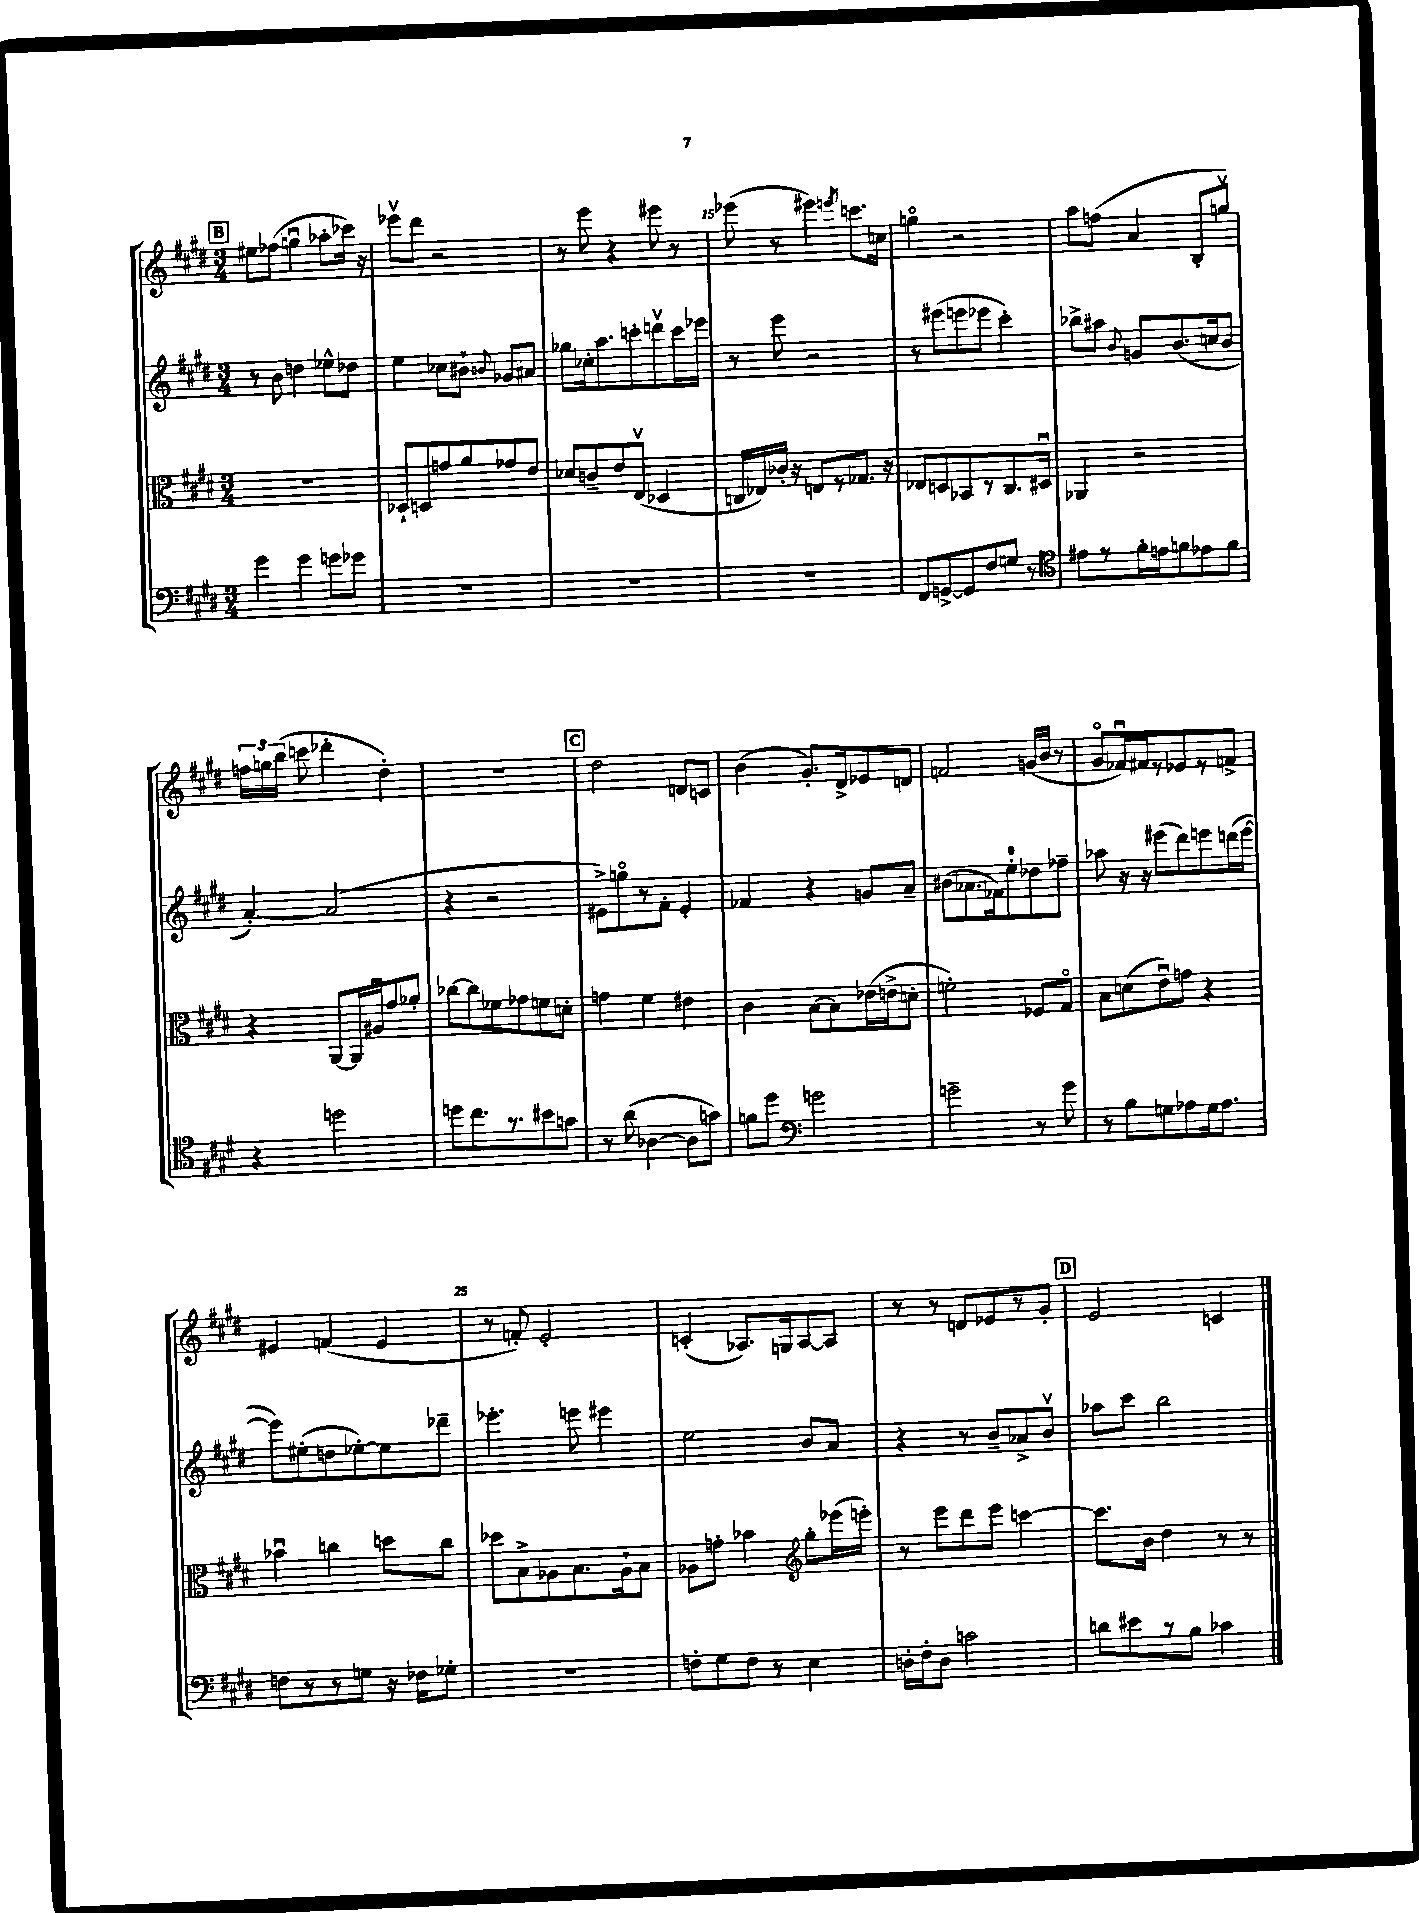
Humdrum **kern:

**kern	**kern	**kern	**kern
*staff4	*staff3	*staff2	*staff1
*clefF4	*clefC3	*clefG2	*clefG2
*k[f#c#g#d#]	*k[f#c#g#d#]	*k[f#c#g#d#]	*k[f#c#g#d#]
*M3/4	*M3/4	*M3/4	*M3/4
4g#	2.r	8r	8ee#
.	.	8b	(8ff-
4g#	.	4dd	4ggu
8g	.	8ee-^^	8aa-'
8g-	.	8dd-	16ccc-)
.	.	.	16r
=	=	=	=
2.r	8D-`	4ee	8eee-v
.	8D	.	8ddd#
.	8g	8cc-	2r
.	8a	8b#`	.
.	.	8qqb	.
.	8g-	8g-	.
.	8e	8a#	.
=	=	=	=
2.r	8d-	8gg-	8r
.	8c~	16cc-'	8eee
.	.	8.aa	.
.	8e	.	4r
.	(8Ev	8ccc'	.
.	4D-	8dddv	8eee#
.	.	16ccc	8r
.	.	16eee-	.
=	=	=	=
2.r	16C	8r	(8eee-
.	16E-)	.	.
.	16c-'	8eee	8r
.	16r	.	.
.	8E	2r	4eee#)
.	8r	.	.
.	.	.	8qeee
.	8.G-	.	8.ccc
.	16r	.	16cc
=	=	=	=
8FF#	8E-	8r	4ggo
[8GG^	8D	(8eee#	.
8GG]	8BB-	8eee	2r
8F#	8r	8eee-	.
8G	8.C#	4ccc#')	.
8r	.	.	.
.	16D#u	.	.
=	=	=	=
*clefC4	*	*	*
8e#	4AA-	8bb-^	8aa
8r	.	8aa#	(8ff
.	.	8qqb	.
16f#'	2r	8g	4a
16e	.	.	.
8f	.	(8.b	.
8e-	.	.	8B'
.	.	16cc	.
8f	.	8b	8ggv)
=	=	=	=
4r	4r	[4a')	24ff
.	.	.	24gg
.	.	.	(24bb
.	.	.	8ccc
2dd	[8AA	(2a]	4ddd-'
.	16AA]	.	.
.	16A#u	.	.
.	8g#	.	4dd#')
.	8a-'	.	.
=	=	=	=
8dd	[8cc-	4r	2.r
8.cc#	8cc-]	.	.
.	8f-	2r	.
8.r	.	.	.
.	8g-	.	.
8b#	8f	.	.
8g	8d'	.	.
=	=	=	=
8r	4g	8e#^)	2dd#
(8a	.	8ggo	.
[4A-	4f#	8r	.
.	.	8f#'	.
8A-]	4e#	4e#'	8d
8g)	.	.	8c
=	=	=	=
8f	4c#	4f-	(4b
8dd#	.	.	.
*clefF4	*	*	*
2g	[8B	4r	8.g#')
.	8B]	.	.
.	.	.	16d#^
.	(16e-	8g	8e-
.	16e^	.	.
.	8d'	8a~	8d
=	=	=	=
2g~	2f')	(8b#	2f
.	.	8.a-	.
.	.	16f-)	.
.	.	8ee'	.
8r	8F-	8dd-	(16g
.	.	.	16b
8g	8G#o	8ff-~	8r
=	=	=	=
8r	8B	8aa-	8g#o
8B	(8d	16r	16f-u)
.	.	16r	16f#
8G	8eu)	(8eee#	8r
8A-	8g	8ddd#)	8e-
16G	4r	8eee	8r
8.A-	.	.	.
.	.	(16ddd	8f^
.	.	[16eee	.
=	=	=	=
8F	4b-u	8eee])	4e#
8r	.	(8ee#'	.
8r	4cc	8dd	(4f
8G	.	[8ee-')	.
16r	8dd	8ee-]	4e#
16F-	.	.	.
8G-'	8cc	8ddd-~	.
=	=	=	=
2.r	8dd-	4.eee-'	8r
.	8B^	.	8f')
.	8A-	.	2e'
.	8.B	8eee	.
.	.	4eee#	.
.	16A-`	.	.
.	8B	.	.
=	=	=	=
8F'	8A-	2ee	(4c'
8G#	8g'	.	.
8F	4b-	.	8.A-)
8r	.	.	.
.	.	.	16G
*	*clefG2	*	*
4E	8gg#'	8b	[8A-
.	(16eee-	8a	8A-]
.	16eee')	.	.
=	=	=	=
16D'	8r	4r	8r
16F#'	.	.	.
8D	8eee	.	8r
2c	8ddd#	8r	8d
.	8eee	8b~	8e-
.	[4ccc	8a-^	8r
.	.	8bv	8g#'
=	=	=	=
8d	8.ccc]	8aa-	2e
8e#	.	8ccc#	.
.	16b	.	.
8r	4dd#	2bb	.
8B	.	.	.
4c-	8r	.	4c
.	8r	.	.
==	==	==	==
*-	*-	*-	*-
